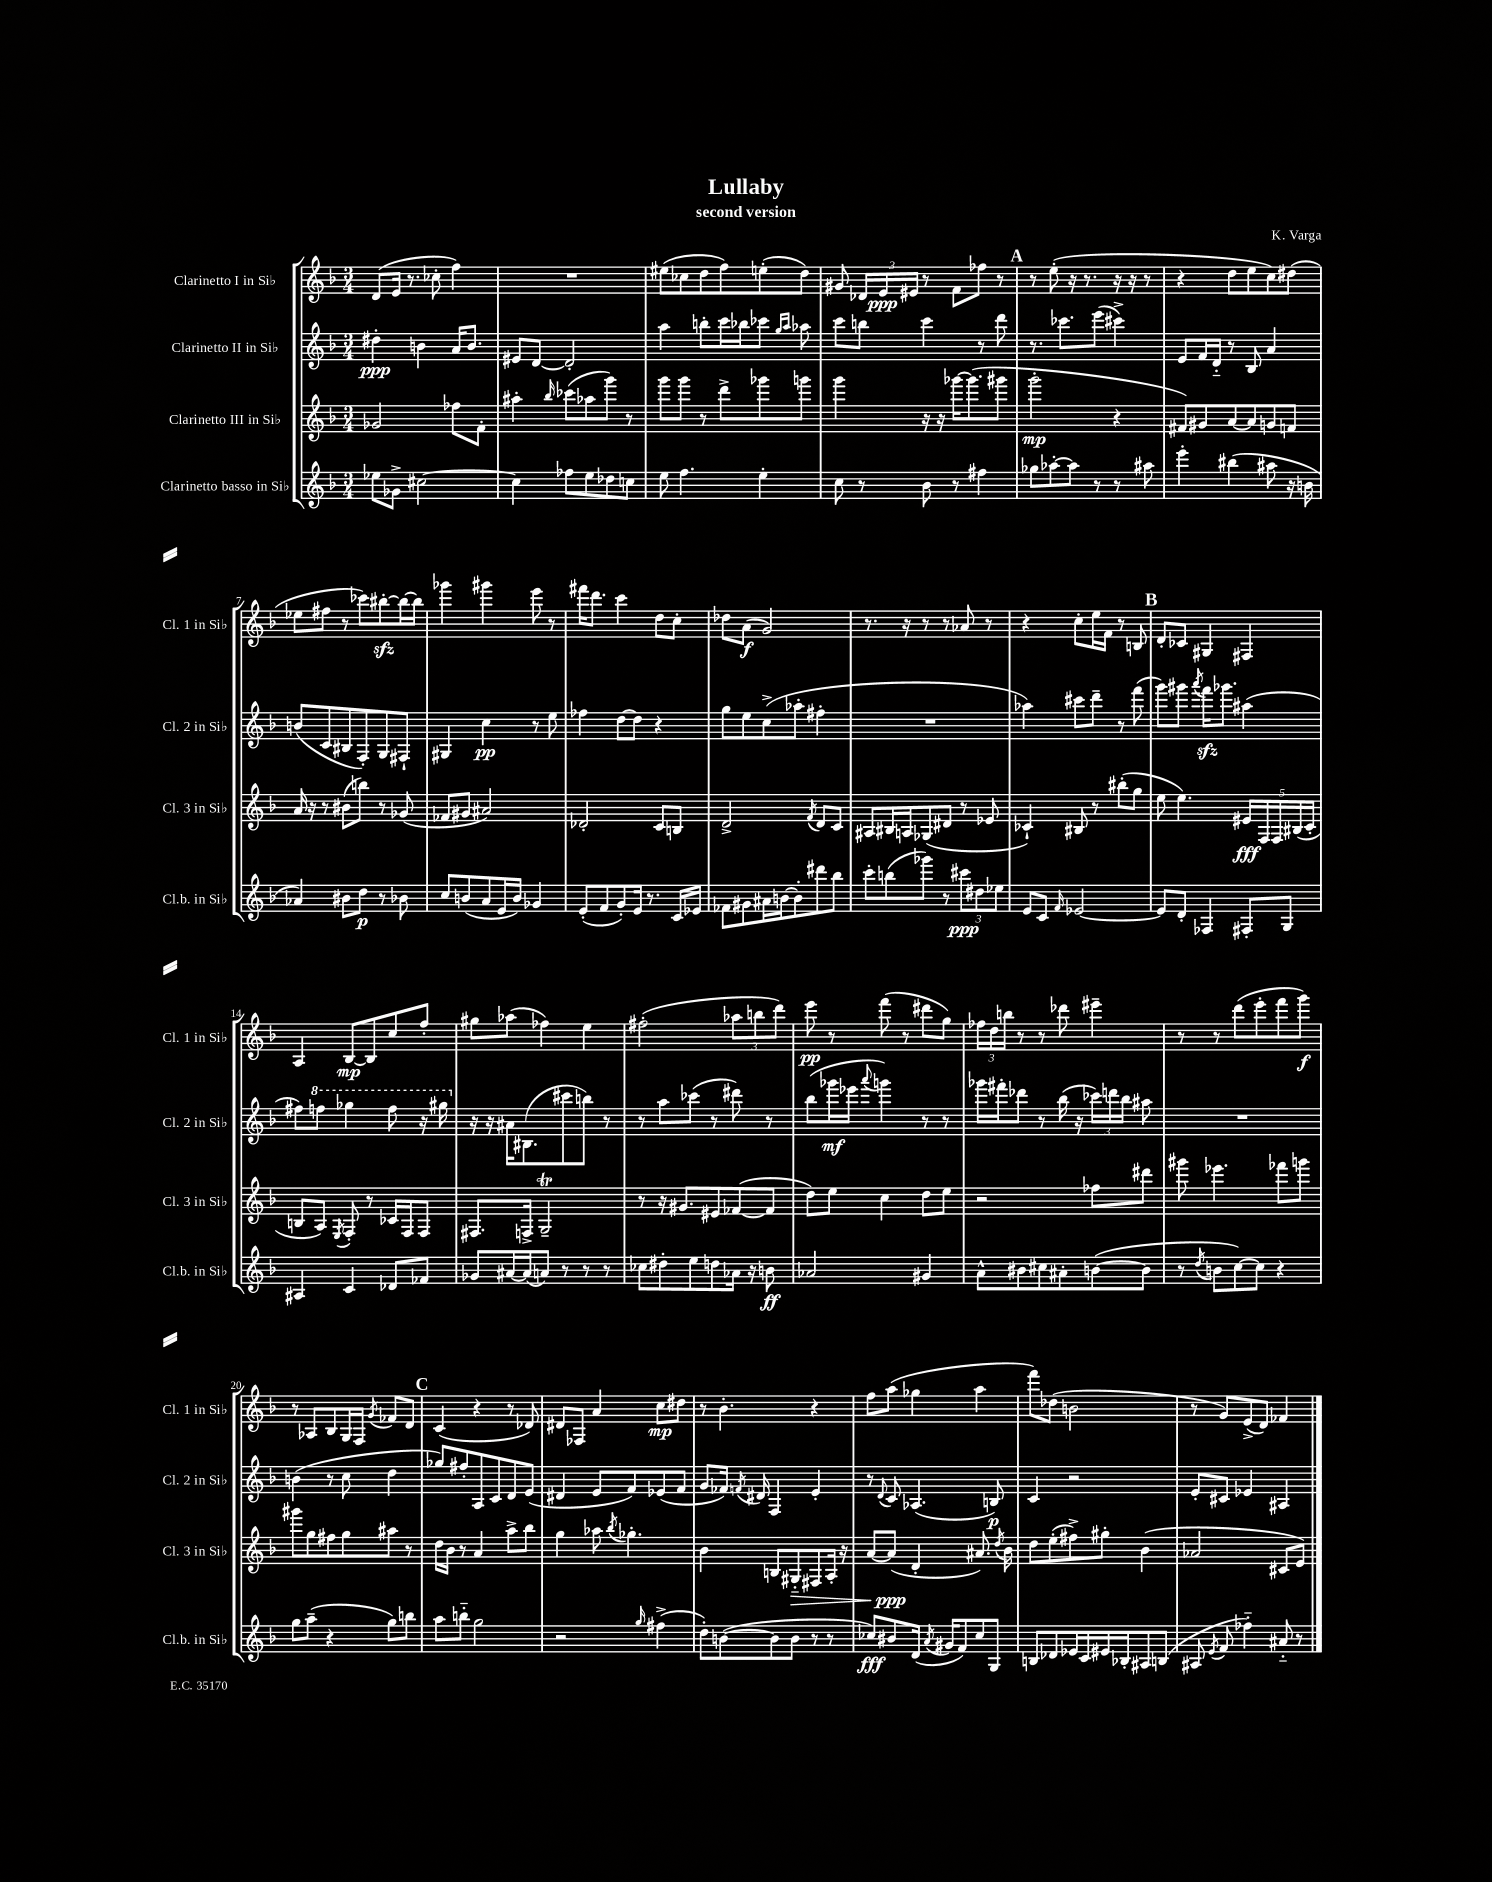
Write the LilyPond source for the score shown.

\header { title = "Lullaby" composer = "K. Varga" subtitle = "second version" }
<<
\new StaffGroup <<
\new Staff = "s0" \with { instrumentName = "Clarinetto I in Sib" shortInstrumentName = "Cl. 1 in Sib" } {
    \clef treble \key f \major \numericTimeSignature \time 3/4
    \autoBeamOff d'8[( e'16] r8. ces''8-. f''4) |
    R2. |
    eis''8[( ces''8 d''8 f''8) e''8-.( d''8]) |
    gis'8 \tuplet 3/2 { des'16[ e'16\ppp eis'16] } r8 f'8[ fes''8] r8 |
    \mark \markup { \bold "A" } r8 e''8-.( r16 r8. r16 r16 r8 |
    r4 d''8[ e''8 c''8) dis''8]( |
    ees''8[ fis''8] r8 ces'''8[) bis''8~-.\sfz bis''16~ bis''16] |
    ges'''4 gis'''4 e'''8 r8 |
    fis'''16[ d'''8.] c'''4 d''8[ c''8]-. |
    des''8[ a'8]\f( g'2) |
    r8. r16 r8 r8 aes'8 r8 |
    r4 c''8[-. e''16 f'16] r8 b8 |
    \mark \markup { \bold "B" } d'8[-. ces'8] gis4 fis4 |
    a4 bes8[~\mp bes8 c''8 f''8]-. |
    gis''8[ aes''8]( fes''4) e''4 |
    fis''2-.( \tuplet 3/2 { aes''8[ b''8 d'''8]) } |
    e'''8\pp r8 f'''8( r8 dis'''8[ g''8]) |
    \tuplet 3/2 { fes''16[ d''16 b''16] } r8 r8 des'''8 eis'''4-- |
    r8 r8 d'''8[( e'''8-. f'''8 g'''8]\f) |
    r8 aes8[ bes8 g16 f16] \acciaccatura { g'8 } fes'8[ d'8] |
    \mark \markup { \bold "C" } c'4( r4 r8 des'8) |
    dis'8[ fes8] a'4 c''8[\mp dis''8] |
    r8 bes'4.-. r4 |
    f''8[ a''8]( ges''4 a''4 |
    f'''8[) des''8]( b'2 |
    r8 g'8[) e'8->( d'8]) fes'4 \bar "|." |
}
\new Staff = "s1" \with { instrumentName = "Clarinetto II in Sib" shortInstrumentName = "Cl. 2 in Sib" } {
    \clef treble \key f \major \numericTimeSignature \time 3/4
    \autoBeamOff dis''4-.\ppp b'4 a'16[ b'8.] |
    eis'8[ d'8]~ d'2-. |
    a''4 b''8[-. c'''16 bes''16 ces'''8] \grace { g''16[ a''16] } aes''8 |
    c'''8[ b''8] c'''4 r8 d'''8 |
    \mark \markup { \bold "A" } r8. ces'''8.[ e'''8]( cis'''4->) |
    e'8[ f'16 d'16]-_ r8 bes8 a'4 |
    b'8[( c'8 bis8 f8-.) g8 fis8]-! |
    gis4 c''4\pp r8 e''8 |
    fes''4 d''8[~ d''8] r4 |
    g''8[ e''8 c''8->( aes''8]-. fis''4-. |
    R2. |
    aes''4) cis'''8[ d'''8]-- r8 f'''8( |
    \mark \markup { \bold "B" } g'''8[) gis'''8] \acciaccatura { a'''8 } f'''16[\sfz ges'''8.] ais''4( |
    fis''8[) \ottava #1 f'''!8] ges'''4 f'''8 r16 gis'''16 \ottava #0 |
    r16 r16 ais'16[ bis8.( cis'''8 b''8]) r8 |
    r8 a''8[ ces'''8]( r8 dis'''8) r8 |
    bes''8[( ges'''16\mf ees'''16] \appoggiatura { a'''8 } g'''4) r8 r8 |
    ges'''16[ fis'''16-. des'''8] r8 bes''16( r16 \tuplet 3/2 { ces'''16[) d'''16 bes''16] } ais''8 |
    R2. |
    b'4( r8 c''8 d''4 |
    \mark \markup { \bold "C" } ges''8[) fis''8-. a8 c'8 d'8 e'8]( |
    dis'4 e'8[ f'8) ees'8( f'8] |
    g'8[ fes'16]) \acciaccatura { f'8 } dis'16 f4 e'4-. |
    r8 \appoggiatura { d'8 } c'8 aes4.( b8\p) |
    c'4 r2 |
    e'8[-. cis'8] ees'4 ais4 \bar "|." |
}
\new Staff = "s2" \with { instrumentName = "Clarinetto III in Sib" shortInstrumentName = "Cl. 3 in Sib" } {
    \clef treble \key f \major \numericTimeSignature \time 3/4
    \autoBeamOff ges'2 fes''8[ f'8]-. |
    ais''4-. \grace { bes''16 } ces'''8[( aes''8 g'''8]) r8 |
    g'''8[ g'''8] r8 d'''8[-> ges'''8 g'''8] |
    g'''4 r16 r16 ges'''16[~ ges'''8.( gis'''8] |
    \mark \markup { \bold "A" } g'''2-.\mp r4 |
    fis'8[) gis'8 a'8~ a'8 g'8 f'8] |
    a'16 r16 r8 bis'8[( b''8]) r8 ges'8( |
    fes'8[ gis'8] ais'2) |
    des'2-. c'8[ b8] |
    d'2-> \acciaccatura { f'8 } d'8[ c'8] |
    ais8[ bis16 a16 ges8( dis'8] r8 ees'8 |
    ces'4-!) bis8 r8 bis''8[-.( g''8] |
    \mark \markup { \bold "B" } e''8 e''4.) \tuplet 5/4 { eis'16[\fff f16 f16 bis16( c'16]-. } |
    b8[ a8]) \acciaccatura { e8 } f8-. r8 ces'16[ f16 f8] |
    fis8.[ f16]-> g2--\trill |
    r8 r16 gis'8.[ eis'8 fes'8~( fes'8] |
    d''8[) e''8] c''4 d''8[ e''8] |
    r2 fes''8[ dis'''8] |
    gis'''8 ees'''4. fes'''8[ g'''8] |
    gis'''8[ g''8 fis''8 g''8 ais''8] r8 |
    \mark \markup { \bold "C" } d''16[ bes'16] r8 a'4 a''8[-> bes''8] |
    g''4 aes''8 \acciaccatura { bes''8 } ges''4.-. |
    bes'4 b8[ gis8-_\> fis8 a16]-. r16 |
    a'8[~ a'8]\ppp\!( d'4-. ais'8.) \acciaccatura { d''8 } bes'16 |
    d''8[ e''8-.( fis''8->) gis''8]-. bes'4( |
    aes'2 cis'8[ e'8]) \bar "|." |
}
\new Staff = "s3" \with { instrumentName = "Clarinetto basso in Sib" shortInstrumentName = "Cl.b. in Sib" } {
    \clef treble \key f \major \numericTimeSignature \time 3/4
    \autoBeamOff ees''8[ ges'8]-> cis''2~ |
    cis''4 fes''8[ e''8 des''8 c''8] |
    e''8 f''4. e''4-. |
    c''8 r8 bes'8 r8 fis''4 |
    \mark \markup { \bold "A" } ges''8[ aes''8~-. aes''8] r8 r8 ais''8 |
    e'''4-. bis''4( ais''8 r16 b'16 |
    aes'4) bis'8[ d''8]\p r8 bes'8 |
    c''8[ b'8( a'8 e'16 b'16]) ges'4 |
    e'8[-.( f'8 g'8-.) e'16] r8. c'16[ ees'16] |
    fes'8[ gis'8 ais'16 b'16~ b'8-. dis'''8 bes''8] |
    c'''8[-. b''8( ges'''8]) r8 \tuplet 3/2 { cis'''8[\ppp dis''8 ees''8] } |
    e'8[ c'8] \grace { f'16 } ees'2~ |
    \mark \markup { \bold "B" } ees'8[ d'8]-. fes4 fis8[-. g8] |
    ais4 c'4 des'8[ fes'8] |
    ges'8[ ais'16~ ais'16( a'8]) r8 r8 r8 |
    ces''8[ dis''8-. e''8 d''8 aes'16] r16 b'8\ff |
    aes'2 gis'4 |
    a'8[-^ bis'8 cis''8 ais'8-. b'8~( b'8] |
    r8 \acciaccatura { d''8 } b'8[ c''8~) c''8] r4 |
    g''8[ a''8]--( r4 g''8[) b''8] |
    \mark \markup { \bold "C" } a''8[ b''8]-_ g''2 |
    r2 \grace { g''16 } fis''4->( |
    d''8[-.) b'8~( b'8 b'8] r8 r8 |
    ces''8[\fff) bis'8 d'16]( \acciaccatura { a'8 } gis'16[ f'8) ces''8 g8] |
    b8[ des'8 ees'16 c'16 eis'16 bes16-. ais8 b8]( |
    ais8 \acciaccatura { e'8 } f'8 fes''4-_) ais'8-_ r8 \bar "|." |
}
>>
>>
